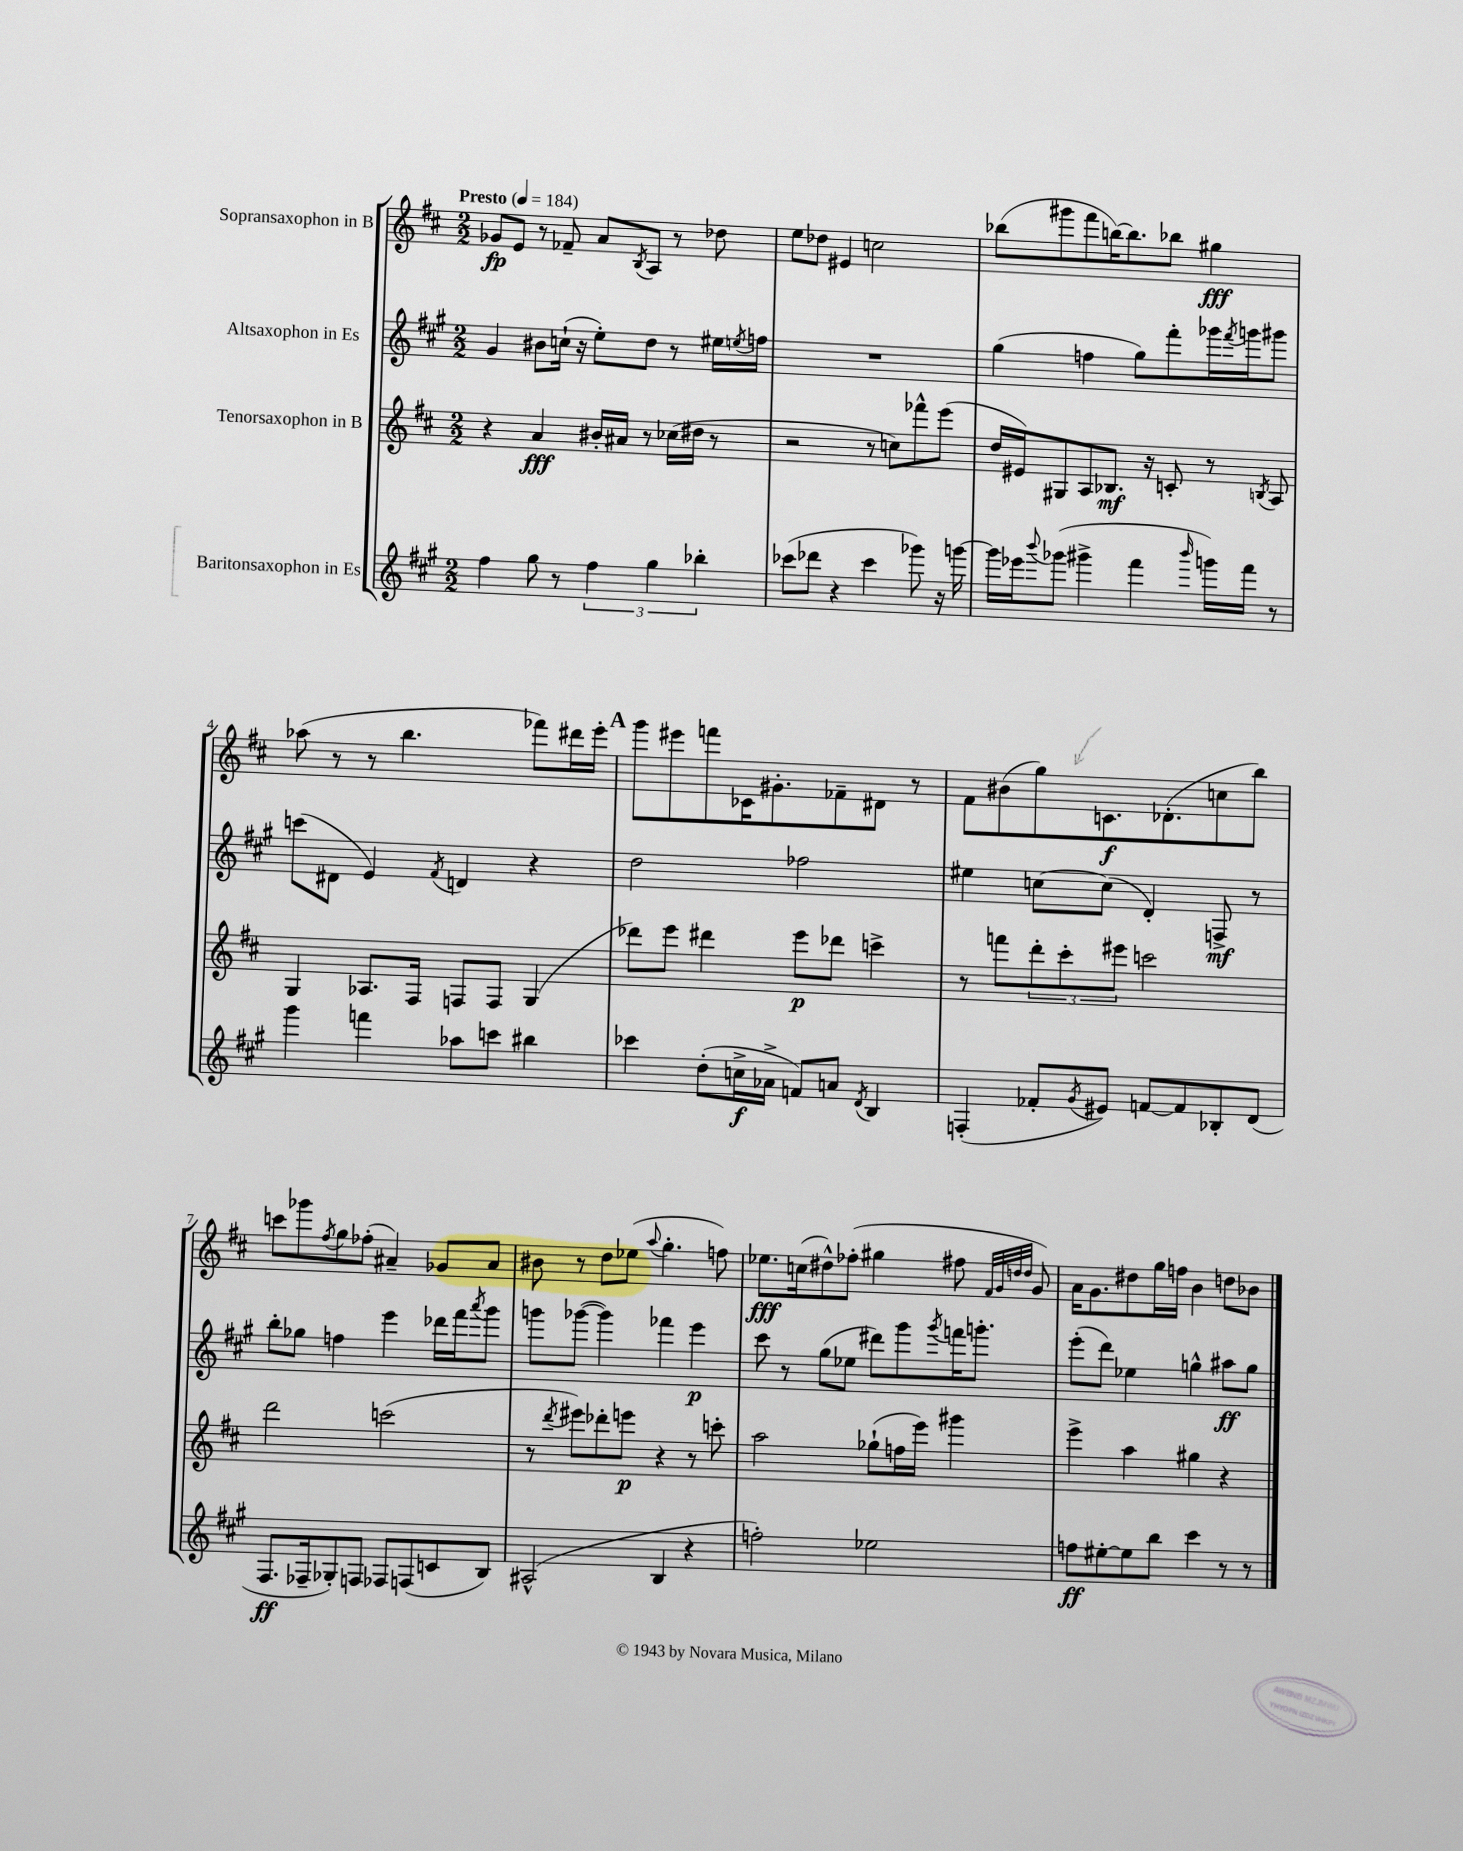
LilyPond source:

<<
\new StaffGroup <<
\new Staff = "s0" \with { instrumentName = "Sopransaxophon in B" } {
    \clef treble \key d \major \numericTimeSignature \time 2/2 \tempo "Presto" 4 = 184
    ges'8\fp e'8 r8 fes'8-- a'8 \acciaccatura { b8 } a8 r8 des''8 |
    e''8 des''8 eis'4 c''2 |
    bes''8( gis'''8 fis'''8 b''16~) b''8. bes''8 gis''4\fff |
    aes''8( r8 r8 b''4. fes'''8) dis'''16 e'''16-. |
    \mark \markup { \bold "A" } g'''8 eis'''8 f'''8 ces'16 gis'8.-. fes'8-- dis'8 r8 |
    fis'8 bis'8( g''8) c'8.\f des'8.-.( c''8 b''8) |
    c'''8 ges'''8 \acciaccatura { fis''8 } g''8 fes''8-.( ais'4--) ges'8 ais'8 |
    bis'8 r8 d''8 ees''8( \appoggiatura { a''8 } g''4.-. f''8) |
    ees''8.\fff c''16( dis''8-^) fes''8-.( gis''4 fis''8 \grace { fis'32 g'32 d''32 d''32 } g'8) |
    a'16 g'8. dis''8 g''16 f''16 b'4 d''8 bes'8 \bar "|." |
}
\new Staff = "s1" \with { instrumentName = "Altsaxophon in Es" } {
    \clef treble \key a \major \numericTimeSignature \time 2/2
    gis'4 bis'8 c''16-!( r16 e''8-.) d''8 r8 eis''16 \acciaccatura { e''8 } f''16 |
    R1 |
    gis''4( f''4 gis''8) fis'''8-. ges'''16 \acciaccatura { fis'''8 } g'''16 gis'''8 |
    c'''8( dis'8 e'4) \acciaccatura { fis'8 } d'4 r4 |
    \mark \markup { \bold "A" } d''2 fes''2 |
    eis''4 c''8~ c''8( d'4-.) f8->\mf r8 |
    b''8-. ges''8 f''4 e'''4 des'''16 fis'''16 \acciaccatura { a'''8 } gis'''8 |
    g'''8 ges'''8~( ges'''4) fes'''4 e'''4\p |
    cis'''8 r8 gis''8( ees''8 dis'''8) gis'''8 \acciaccatura { gis'''8 } f'''16 g'''8.-. |
    e'''8-.( d'''8) ees''4 g''4-^ ais''8\ff g''8 \bar "|." |
}
\new Staff = "s2" \with { instrumentName = "Tenorsaxophon in B" } {
    \clef treble \key d \major \numericTimeSignature \time 2/2
    r4 a'4\fff bis'16-. ais'16 r8 ces''16( dis''16 r8 |
    r2 r8 c''8) fes'''8-^ e'''8( |
    d''16 eis'16) gis8 a8 bes8.\mf r16 c'8-. r8 \acciaccatura { b8 } a8 |
    g4 aes8. fis16 f8 f8 g4( |
    \mark \markup { \bold "A" } des'''8) e'''8 dis'''4 e'''8\p des'''8 c'''4-> |
    r8 f'''8 \tuplet 3/2 { d'''8-. cis'''8-. eis'''8 } c'''2 |
    d'''2 c'''2( |
    r8 \acciaccatura { d'''8 } eis'''8) des'''8-. e'''8\p r4 r8 c'''8-. |
    a''2 ges''8-!( f''16 e'''16) gis'''4 |
    e'''4-> a''4 gis''4 r4 \bar "|." |
}
\new Staff = "s3" \with { instrumentName = "Baritonsaxophon in Es" } {
    \clef treble \key a \major \numericTimeSignature \time 2/2
    fis''4 gis''8 r8 \tuplet 3/2 { fis''4 gis''4 bes''4-. } |
    ces'''8( des'''8 r4 ces'''4 ges'''8) r16 g'''16~ |
    g'''16 ees'''16 \appoggiatura { b'''8 } ges'''8( gis'''4-> fis'''4 \grace { b'''16 } g'''16) fis'''16 r8 |
    gis'''4 f'''4 aes''8 c'''8 bis''4 |
    \mark \markup { \bold "A" } ces'''4 d''8-.( c''16->\f aes'16-> f'8) a'8 \acciaccatura { d'8 } b4 |
    f4-.( fes'8-. \acciaccatura { gis'8 } eis'8) f'8~ f'8 bes8-. d'8( |
    fis8.\ff fes16-- ges8-.) f8 fes8 f8( c'8 b8) |
    ais2-^( b4 r4 |
    f''2-.) ees''2 |
    f''8\ff eis''8~-. eis''8 b''8 cis'''4 r8 r8 \bar "|." |
}
>>
>>
